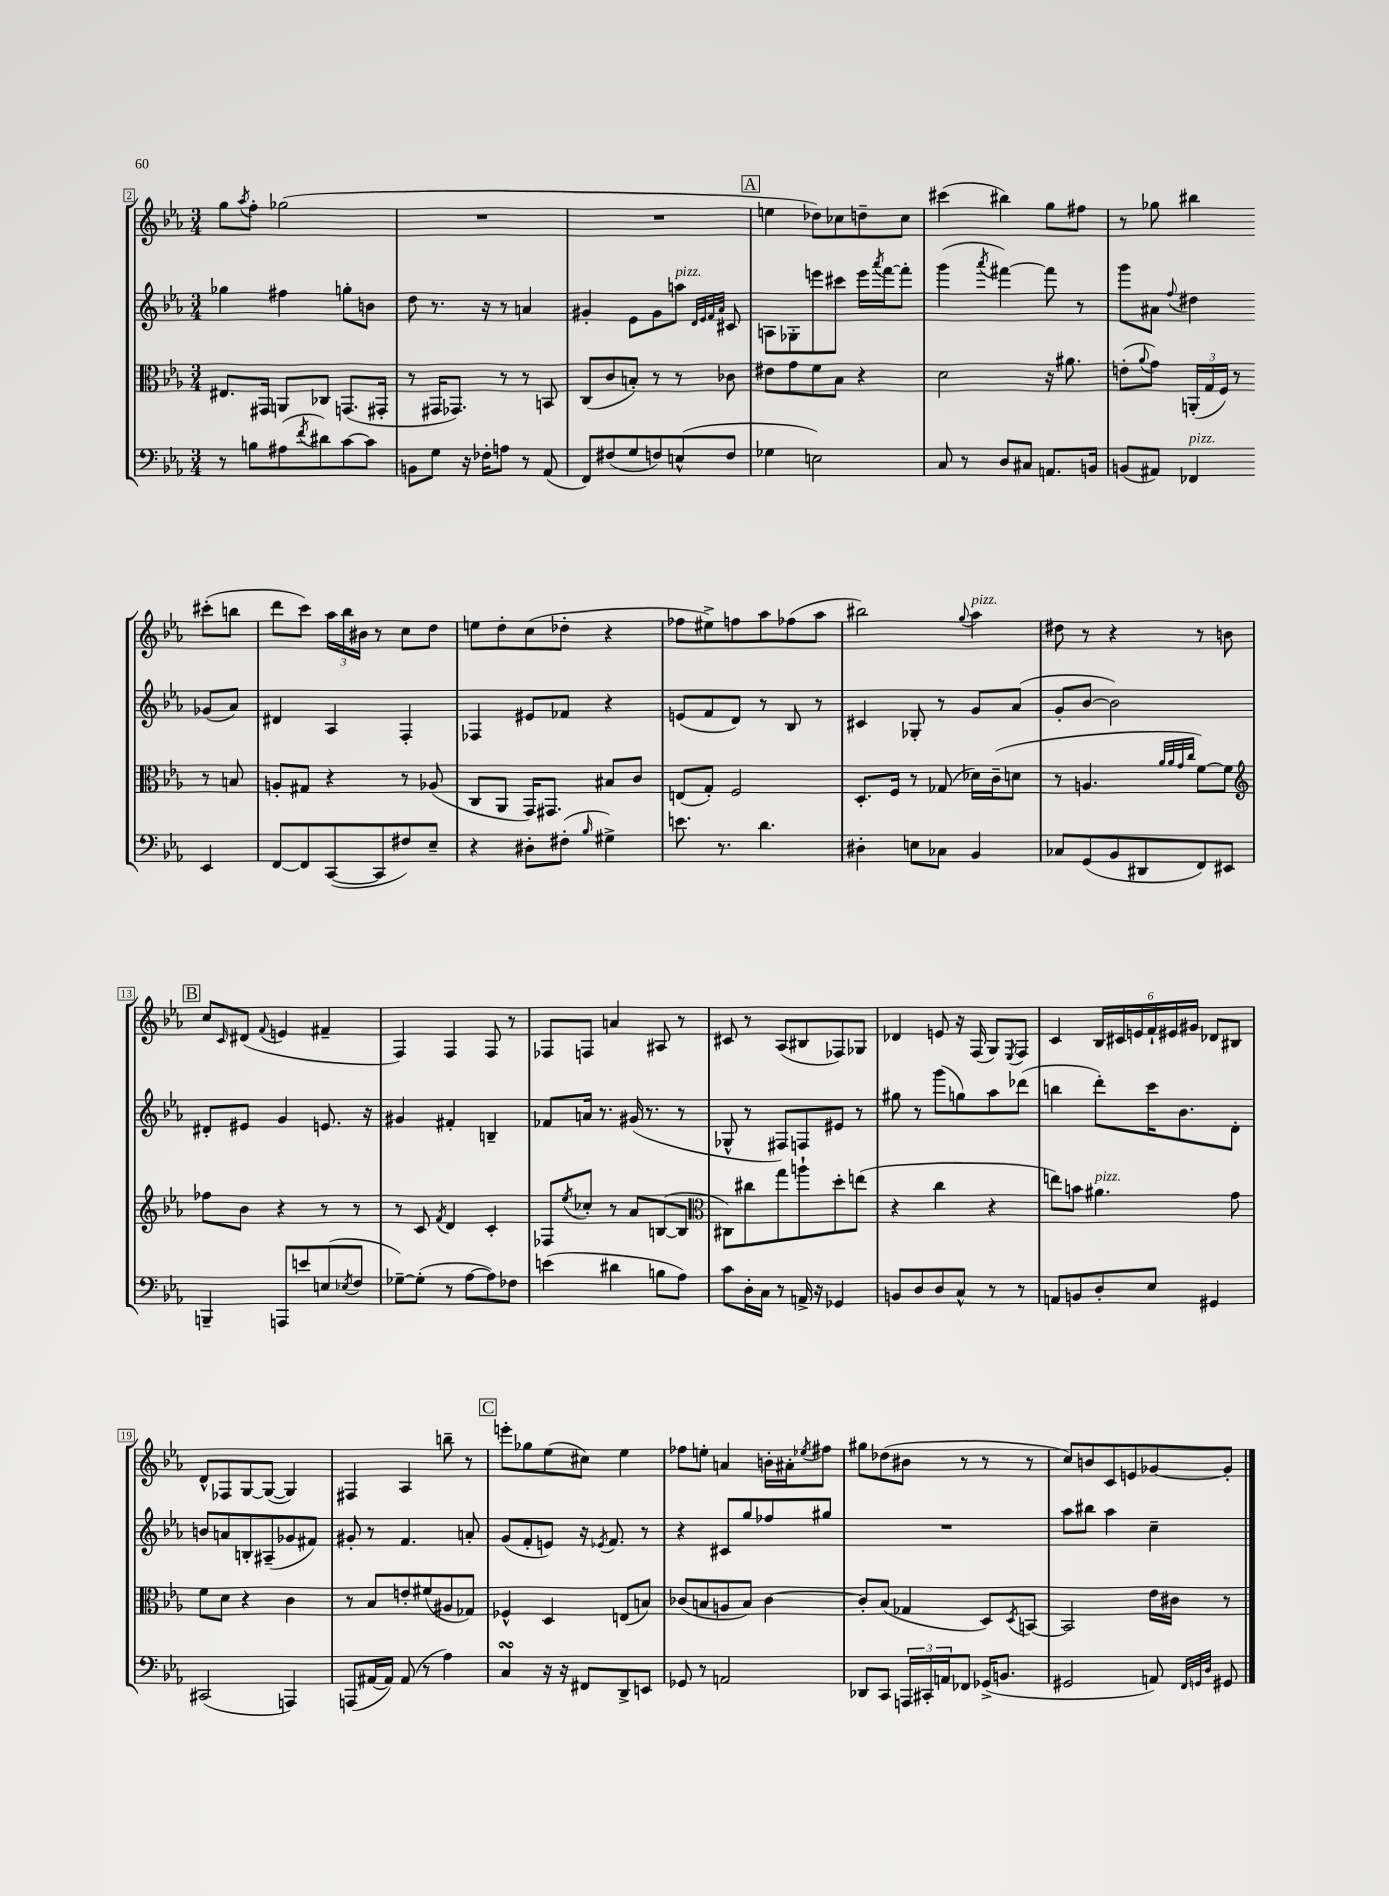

**kern	**kern	**kern	**kern
*part4	*part3	*part2	*part1
*staff4	*staff3	*staff2	*staff1
*clefF4	*clefC3	*clefG2	*clefG2
*k[b-e-a-]	*k[b-e-a-]	*k[b-e-a-]	*k[b-e-a-]
*M3/4	*M3/4	*M3/4	*M3/4
=2	=2	=2	=2
8r	8.E#X/L	4gg-X\	8gg\L
.	.	.	8qaa-/
8Bn\L	.	.	8ff'\J
.	16GG#X/Jk	.	.
(8A#X\	8AAn/L	4ff#X\	(2gg-X\
8qf/	.	.	.
8d#X\)	8C-X/J	.	.
[8c\	(8.GGn/L	8ggn'\L	.
8c\J]	.	8bn\J	.
.	16GG#X'/Jk	.	.
=3	=3	=3	=3
8BBn\L	8r	8dd\	2.r
8G\J	16GG#X/KL	8.r	.
.	8.GG-X/J)	.	.
16r	.	.	.
16F-X'\KL	.	16r	.
8An\J	8r	8r	.
8r	8r	4an/	.
(8AA-/	8BBn/	.	.
=4	=4	=4	=4
8FF/L)	(8C/L	4g#X'/	2.r
(8F#X/	8c/	.	.
8G/	8Bn'/J)	8e-\L	.
8Fn/)	8r	8g#\	.
!	!	!LO:TX:a:i:t=pizz.	!
(8En^^/	8r	8aan\J	.
.	.	32qqd/LLL	.
.	.	32qqe-/	.
.	.	32qqf/	.
.	.	32qqa-/JJJ	.
8F/J	8c-X\	8c#X/	.
!!LO:REH:place=s1:t=A
=5	=5	=5	=5
4G-X\	8e#X\L	8An\L	4een\
.	8g\	8G-X'\	.
2En\)	8f\	8eeen\	8dd-X\L)
.	8B-\J	8ccc#X\J	8cc-X\
.	4r	16eee\LL	8ddn~\
.	.	8qaaa-/	.
.	.	[16fff\J	.
.	.	8fff'\J]	8cc-\J
=6	=6	=6	=6
8C/	2d\	(4ggg\	(4ccc#X\
8r	.	.	.
.	.	8qaaa-/	.
8D/L	.	[4fff#X\)	4bb#X\)
8C#X/J	.	.	.
8.AAn/L	16r	8fff#\]	8gg\L
.	8.a#X\	.	.
.	.	8r	8ff#X\J
16BBn/Jk	.	.	.
=7	=7	=7	=7
(8BBn/L	(8en'\L	8ggg\L	8r
.	8qqa-/	.	.
8AA#X/J)	8g\J)	8a#X\J	8gg-X\
.	.	8qqff/	.
!LO:TX:a:i:t=pizz.	!	!	!
4FF-X/	(24AAn'/LL	4dd#X\	4bb#X\
.	24G/	.	.
.	24F/JJ)	.	.
.	8r	.	.
4EE-/	8r	(8g-X/L	(8ccc#X'\L
.	8Bn/	8a#/J)	8bbn\J
!!LO:LB:g=z
=8	=8	=8	=8
[8FF/L	8An'/L	4d#X/	8ddd\L
8FF/]	8G#X/J	.	8ccc\J)
([8CC/	4r	4A-/	24aa-\LL
.	.	.	24bb-\
.	.	.	24b#X\JJ
8CC/]	.	.	8r
8F#X/)	8r	4F'/	8cc\L
8E-~/J	(8A-X/	.	8dd\J
=9	=9	=9	=9
4r	8C/L	4F-X/	8een\L
.	8AA-/J	.	8dd'\
8D#X'\L	16GG/KL)	8e#X/L	(8cc\
.	8.GG#X/J	.	.
(8F#X'\J	.	8f-X/J	8dd-X'\J
16qqB-/	.	.	.
4G#X^\)	8B#X/L	4r	4r
.	8c/J	.	.
=10	=10	=10	=10
8.en\	(8En/L	(8en/L	8ff-X\L
.	8G'/J)	8f/	8ee#X^\)
8.r	.	.	.
.	2F/	8d/J)	8ffn\
4.d\	.	8r	8aa-\
.	.	8B-/	(8ff-X\
.	.	8r	8aa-\J
=11	=11	=11	=11
4D#X'\	8.D'/L	4c#X/	2bb#X\)
.	16F/Jk	.	.
8En\L	8r	8G-X'/	.
8C-X\J	(8G-X/	8r	.
.	.	.	8qqgg/
!	!	!	!LO:TX:a:i:t=pizz.
4BB-/	16d-X\LL)	8g/L	4aa-\
.	(16c~\J	.	.
.	8dn\J	(8a-/J	.
=12	=12	=12	=12
8C-X/L	8r	8g'/L	8dd#X\
(8GG/	4.An/	[8b-/J	8r
8BB-/	.	2b-\])	4r
8DD#X/	.	.	.
.	32qqa-/LLL	.	.
.	32qqa-/	.	.
.	32qqg/	.	.
.	32qqcc/JJJ	.	.
8FF/)	[8f\L)	.	8r
8EE#X/J	8f\J]	.	8bn\
!!LO:LB:g=z
!!LO:REH:place=s1:t=B
=13	=13	=13	=13
*	*clefG2	*	*
4BBBn~/	8ff-X\L	8d#X'/L	8cc/L
.	.	.	16qqc/
.	8b-\J	8e#X/J	(8d#X/J
.	.	.	8qqf/
8AAAn/L	4r	4g/	4en/
8en/	.	.	.
(8En/	8r	8.en/	4f#X~/
8qE-X/	.	.	.
8F/J	8r	.	.
.	.	16r	.
=14	=14	=14	=14
[8G-X~\L)	8r	4g#X/	4F/)
(8G-'\J]	8c/	.	.
.	8qf/	.	.
8r	4d/	4f#X'/	4F/
[8A-\L	.	.	.
8A-\])	4c'/	4Bn~/	8F/
8F-X\J	.	.	8r
=15	=15	=15	=15
(4en\	8F-X/L	8f-X/L	8F-X/L
.	8qee-/	.	.
.	8cc-X'/J	16an/Jk	8Fn/J
.	.	8.r	.
4d#X\	8r	.	4an/
.	8a-/L	(16g#X/	.
.	.	8.r	.
8Bn\L	([8Bn/	.	8A#X/
8A-\J)	8B/J]	8r	8r
=16	=16	=16	=16
*	*clefC3	*	*
8c\L	8C#X\L)	8G-X^^/	8c#X/
16D'\L	8cc#X\	8r	8r
16C\JJ	.	.	.
8r	8gg\	8F#X/L)	(8A-/L
16AAn^/	8aan`\	8Fn/	8B#X/
16r	.	.	.
4GG-X/	8dd'\	8e#X/J	8F-X/)
.	(8een\J	8r	8G-X/J
=17	=17	=17	=17
8BBn/L	4r	8gg#X\	4d-X/
8D/	.	8r	.
8D/	4cc\	(8ggg\L	8en/
8C^^/J	.	8ggn\)	16r
.	.	.	(16F/
8r	4r	8aa-\	8G/L)
.	.	.	8qE-/
8r	.	(8ddd-X\J	8F/J
=18	=18	=18	=18
8AAn/L	8een\L)	4bbn\	4c/
8BBn/	8bn\J	.	.
!	!LO:TX:a:i:t=pizz.	!	!
8D'/	4.a#X\	8ddd'\L)	24B-/LL
.	.	.	24c#X/
.	.	.	24en/
8E-/J	.	16ccc\K	24f`/
.	.	.	24e#X/
.	.	8.b-\	.
.	.	.	24g#X/JJ
4GG#X/	.	.	8d-X/L
.	8g\	8d'\J	8B#X/J
!!LO:LB:g=z
=19	=19	=19	=19
(2CC#X/	8f\L	8bn/L	8d^^/L
.	8d\J	8an/	8F-X/
.	4r	8Bn'/	[8G/
.	.	(8A#X~/	(8G/J_
4AAAn/)	4c\	8g-X/	4G/])
.	.	8f#X/J)	.
=20	=20	=20	=20
(8AAAn/L	8r	8g#X'/	4F#X/
[16AA#X/L	8B-/L	8r	.
16AA#/JJ])	.	.	.
(8AA#/	8en'/	4.f/	4A-/
8r	(8f#X/	.	.
4A-\)	8A#X/	.	8bbn~\
.	8G-X/J)	8an'/	8r
!!LO:REH:place=s1:t=C
=21	=21	=21	=21
4CsSSS/	4F-X^^/	(8g/L	8eeen'\L
.	.	8f'/	8gg-X\
16r	4D/	8en/J)	(8ee-\
16r	.	.	.
8FF#X/L	.	16r	8cc#X\J)
.	.	8qe-X/	.
.	.	8.f/	.
8DD^/	(8En/L	.	4ee-\
8EEn/J	8Bn/J)	8r	.
=22	=22	=22	=22
8GG-X/	(8c-X/L	4r	8ff-X\L
8r	8Bn/	.	8een'\J
2AAn/	8An/	8c#X/L	4an/
.	8B/J)	8gg/	.
.	[4c-\	8ff-X/	16bn'\LL
.	.	.	16a#X'\J
.	.	.	8qee-X/
.	.	8gg#X/J	8ff#X\J
=23	=23	=23	=23
8DD-X/L	8c-'/L]	2.r	8gg#X\L
8CC/J	(8B-/J	.	(8dd-X\
24AAAn/LL	4G-X/	.	8b#X\J
24CC#X'/	.	.	.
24AAn/J	.	.	.
8FF-X/J	.	.	8r
(16GG-X^/KL	8D/L)	.	8r
8.BBn/J	.	.	.
.	8qD/	.	.
.	[8BBn/J	.	8r
=24	=24	=24	=24
2GG#X/	2BB/]	8aa-\L	8cc/L)
.	.	8bb#X\J	8bn/
.	.	4aa-\	8c/
.	.	.	8en/
8AAn/)	16e-\LL	4cc~\	[8g-X/
.	16c#X\JJ	.	.
32qqFF/LLL	.	.	.
32qqGGn/	.	.	.
32qqD/JJJ	.	.	.
8GG#X/	8r	.	8g-'/J]
==	==	==	==
*-	*-	*-	*-
